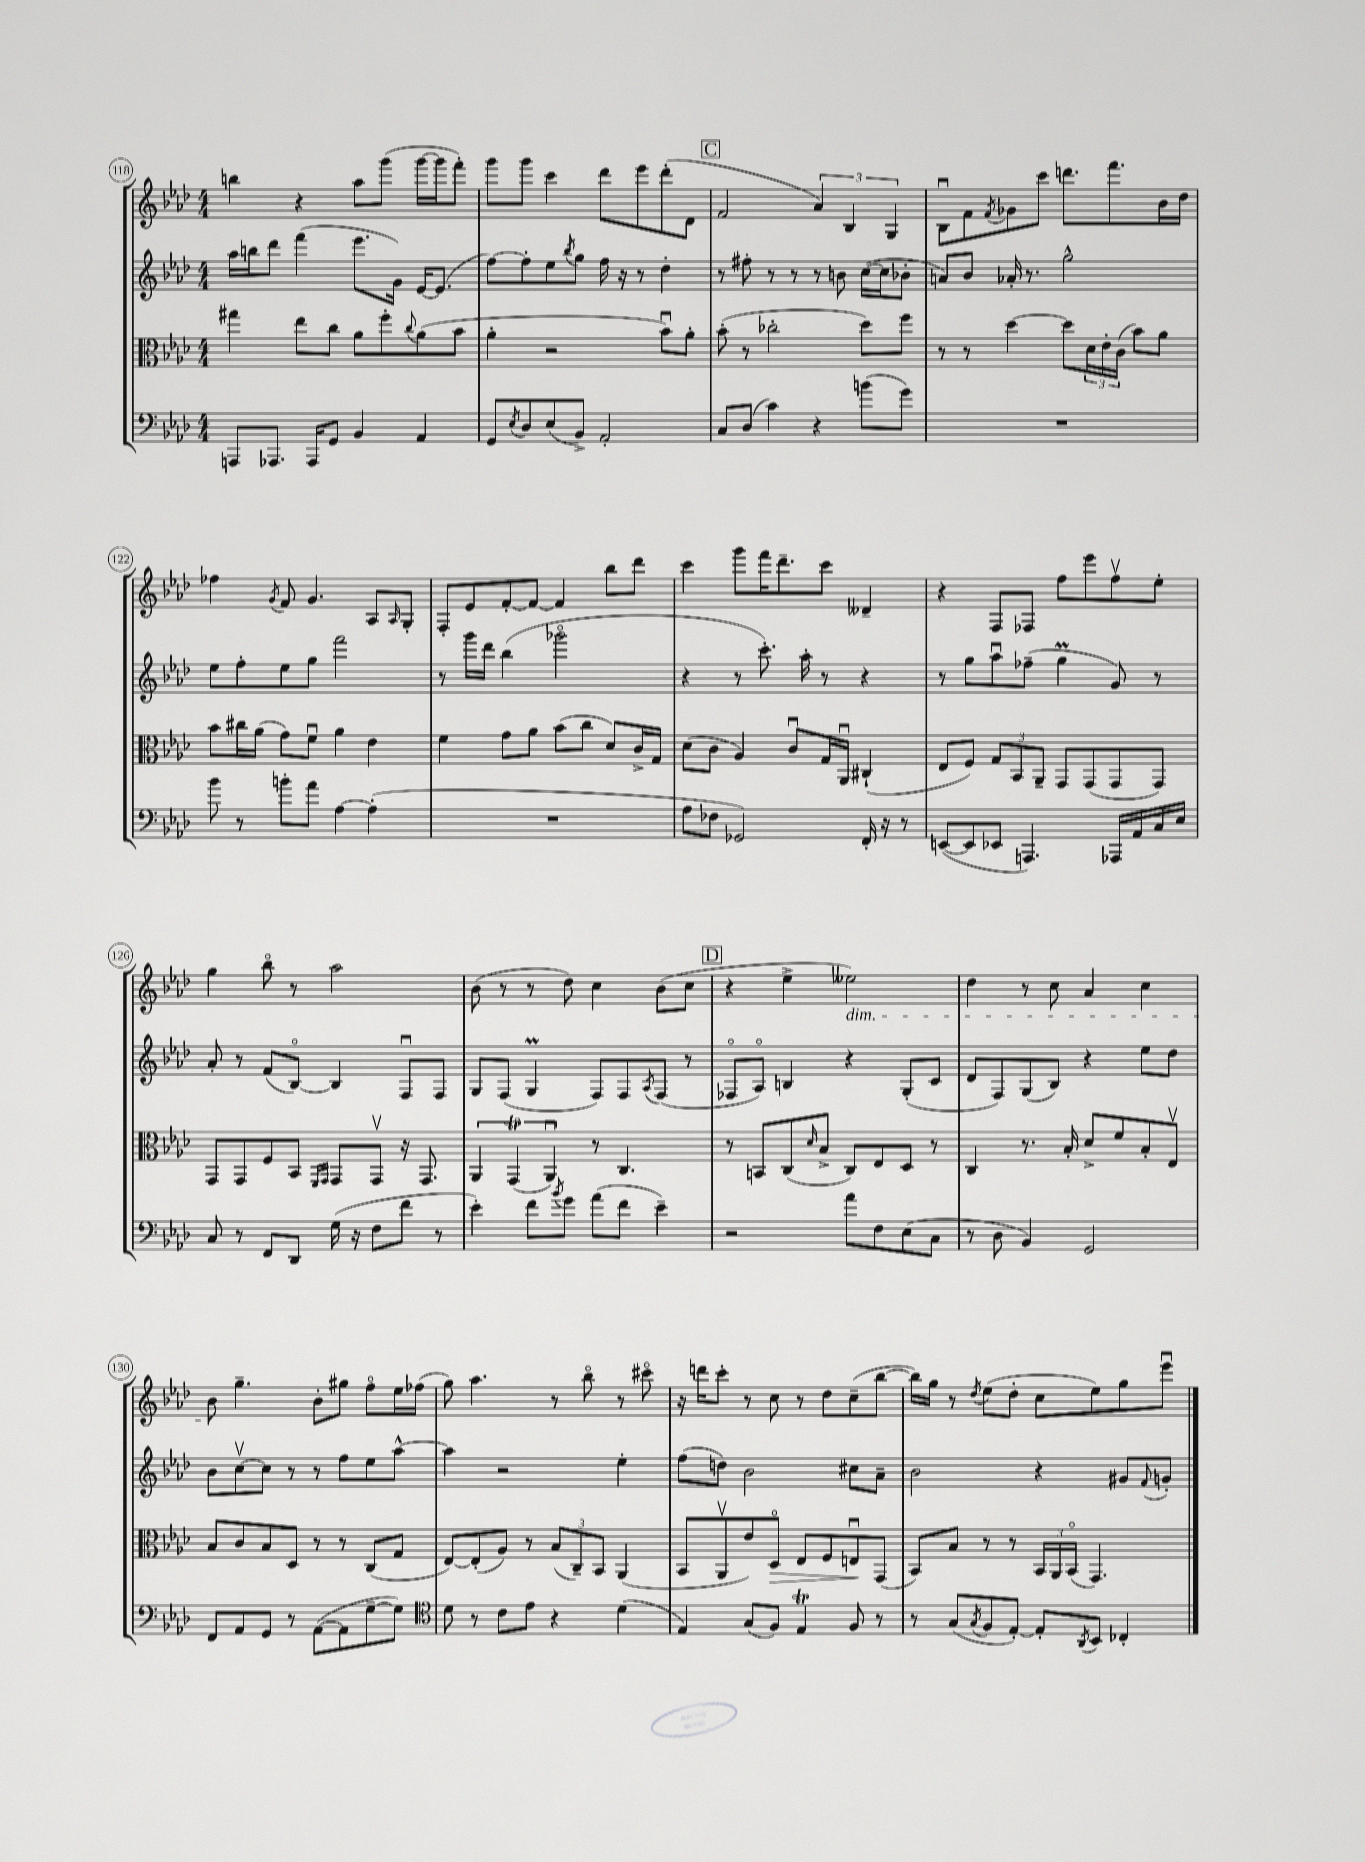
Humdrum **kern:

**kern	**kern	**kern	**kern
*staff4	*staff3	*staff2	*staff1
*clefF4	*clefC3	*clefG2	*clefG2
*k[b-e-a-d-]	*k[b-e-a-d-]	*k[b-e-a-d-]	*k[b-e-a-d-]
*M4/4	*M4/4	*M4/4	*M4/4
8AAA	4gg#	16aa-	4bb
.	.	16bb	.
8.AAA-	.	8ddd-	.
.	8ee-	(4fff	4r
16AAA-	.	.	.
8GG	8cc	.	.
4BB-	8a-	8.eee-	8aa-
.	8ff'	.	(8ggg
.	.	16g)	.
.	8qqcc	.	.
4AA-	(8a-	[16e-	[16ggg
.	.	(8.e-]	16ggg]
.	8b-	.	8fff')
=	=	=	=
8GG	4a-'	[8ff)	8ggg
8qE-	.	.	.
8D-	.	8ff']	8ggg
(8E-	2r	8ee-	4ccc
.	.	8qbb-	.
8BB-^)	.	8gg	.
2AA-'	.	16ff	8ddd-
.	.	16r	.
.	.	8r	8eee-
.	8b-u)	4dd-'	(8ddd-'
.	8a-'	.	8d-
=	=	=	=
8C	(8b-'	8r	2f
(8D-	8r	8ff#'	.
4c)	2cc-'	8r	.
.	.	8r	.
4r	.	8r	6a-)
.	.	8b	.
.	.	.	6B-
(8b	8dd-)	([16cc	.
.	.	16cc]	.
.	.	.	6G
8g)	8ff	8b-'	.
=	=	=	=
1r	8r	8a)	8B-u
.	8r	8b-	8f
.	.	.	8qf
.	[4dd-	16a-'	8g-
.	.	8.r	.
.	.	.	8ccc
.	8dd-]	2gg^^	8.ddd
.	24d-	.	.
.	24e-'	.	.
.	.	.	8.fff
.	(24c	.	.
.	8b-)	.	.
.	8a-	.	16b-
.	.	.	16dd-
=	=	=	=
8b-	8b-	8ee-	4ff-
8r	16cc#	8ff'	.
.	(16a-	.	.
.	.	.	8qg
8b'	8g)	8ee-	8f
8a-	8fu	8gg	4.g
[4A-	4a-	2fff	.
(4A-']	4e-	.	8A-
.	.	.	16qqA-
.	.	.	8G'
=	=	=	=
1r	4f	8r	8F'
.	.	16ggg	8e-
.	.	16ddd-	.
.	8g	(4bb-	[8f'
.	8a-	.	8f_
.	(8b-	2ggg-o	4f]
.	8cc	.	.
.	8d-)	.	8bb-
.	16c^	.	8ddd-
.	16G	.	.
=	=	=	=
8A-	(8d-	4r	4ccc
8F-	8c	.	.
2GG-)	4A-)	8r	8ggg
.	.	8.ccc')	16fff
.	.	.	8.ddd-~
.	8cu	.	.
.	.	16aa-'	.
.	16G	8r	8ccc
.	16AA-u	.	.
16FF'	(4C#`	4r	4d--~
16r	.	.	.
8r	.	.	.
=	=	=	=
([8EE	8E-	8r	4r
8EE]	8F)	8gg	.
8EE-	12G	8aa-u	8F
.	12BB-	.	.
4.AAA)	.	(8ff-~	8F-
.	12AA-~	.	.
.	8GG	4gg	8ff
.	(8GG	.	8eee-
16AAA-	8GG	8g)	8ffv
16AA-	.	.	.
16C	8GG)	8r	8ee-'
16E-	.	.	.
=	=	=	=
8C	8GG	8a-'	4gg
8r	8GG	8r	.
8FF	8F	(8f	8bb-o
8DD-	8BB-	[8B-o)	8r
.	16qqFF	.	.
.	16qqGG	.	.
(16G	8GG	4B-]	2aa-
16r	.	.	.
8F	8GGv	.	.
8f	16r	8Fu	.
.	8.GG	.	.
8r	.	8F	.
=	=	=	=
4e-')	6AA-	8G	(8b-
.	.	(8F	8r
.	(6GG	.	.
8f	.	4G	8r
.	6AA-u)	.	.
8qb-	.	.	.
8g	.	.	8dd-)
(8a-	8r	8F)	4cc
8f	4.C	8F	.
.	.	8qA-	.
4e-~)	.	(8F	(8b-
.	.	8r	8cc
=	=	=	=
2r	8r	8F-o	4r
.	8BB	8A-o)	.
.	(8C	4B	4ee-^
.	16qqd-	.	.
.	8B-^	.	.
8a-	8C)	4r	2ee--)
8F	8E-	.	.
(8E-	8D-	(8G'	.
8C	8r	8c	.
=	=	=	=
8r	4C	8d-	4dd-
8D-	.	8F)	.
4BB-)	8.r	(8G	8r
.	.	8B-)	8cc
.	16B-'	.	.
2GG	8d-^	4r	4a-
.	8f	.	.
.	8B-'	8ee-	4cc
.	8E-v	8dd-	.
=	=	=	=
8FF	8B-	8b-	8b-
8AA-	8c	[8ccv	4.gg~
8GG	8B-	8cc]	.
8r	8D-	8r	.
([8AA-	8r	8r	8b-'
8AA-]	8r	8ff	8gg#
[8G~	(8C	8ee-	8ffo
8G])	8G	[8aa-^^	16ee-
.	.	.	(16ff-
=	=	=	=
*clefC4	*	*	*
8d-	[8E-)	4aa-]	8gg)
8r	(8E-']	.	4.aa-
8c	8A-)	2r	.
8e-	8r	.	.
4r	(12B-	.	8r
.	12C~)	.	.
.	.	.	8bb-o
.	12BB-	.	.
(4d-	(4AA-	4ee-'	8r
.	.	.	8ccc#o
=	=	=	=
4E-)	8BB-	(8ff	16r
.	.	.	16ddd
.	8AA-v	8dd)	8ccc'
(8G	8e-)	2b-	8r
8F)	8D-o	.	8cc
4E-	8E-	.	8r
.	8F	.	8dd-
8F	8Eu	8cc#	(8cc~
8r	(8GG	8a-~	[8bb-
=	=	=	=
8r	8BB-)	2b-	16bb-])
.	.	.	16gg
(8G	8B-	.	8r
8qG	.	.	8qdd-
8F	8r	.	(8ee-
[8E-')	8r	.	8dd-'
8E-']	24BB-	4r	8cc
.	24AA-	.	.
.	(24BB-o	.	.
8qAA-	.	.	.
8BB-	4.GG)	.	8ee-)
4C-'	.	8g#	8gg
.	.	8qqf	.
.	.	8g'	8eee-u
==	==	==	==
*-	*-	*-	*-
